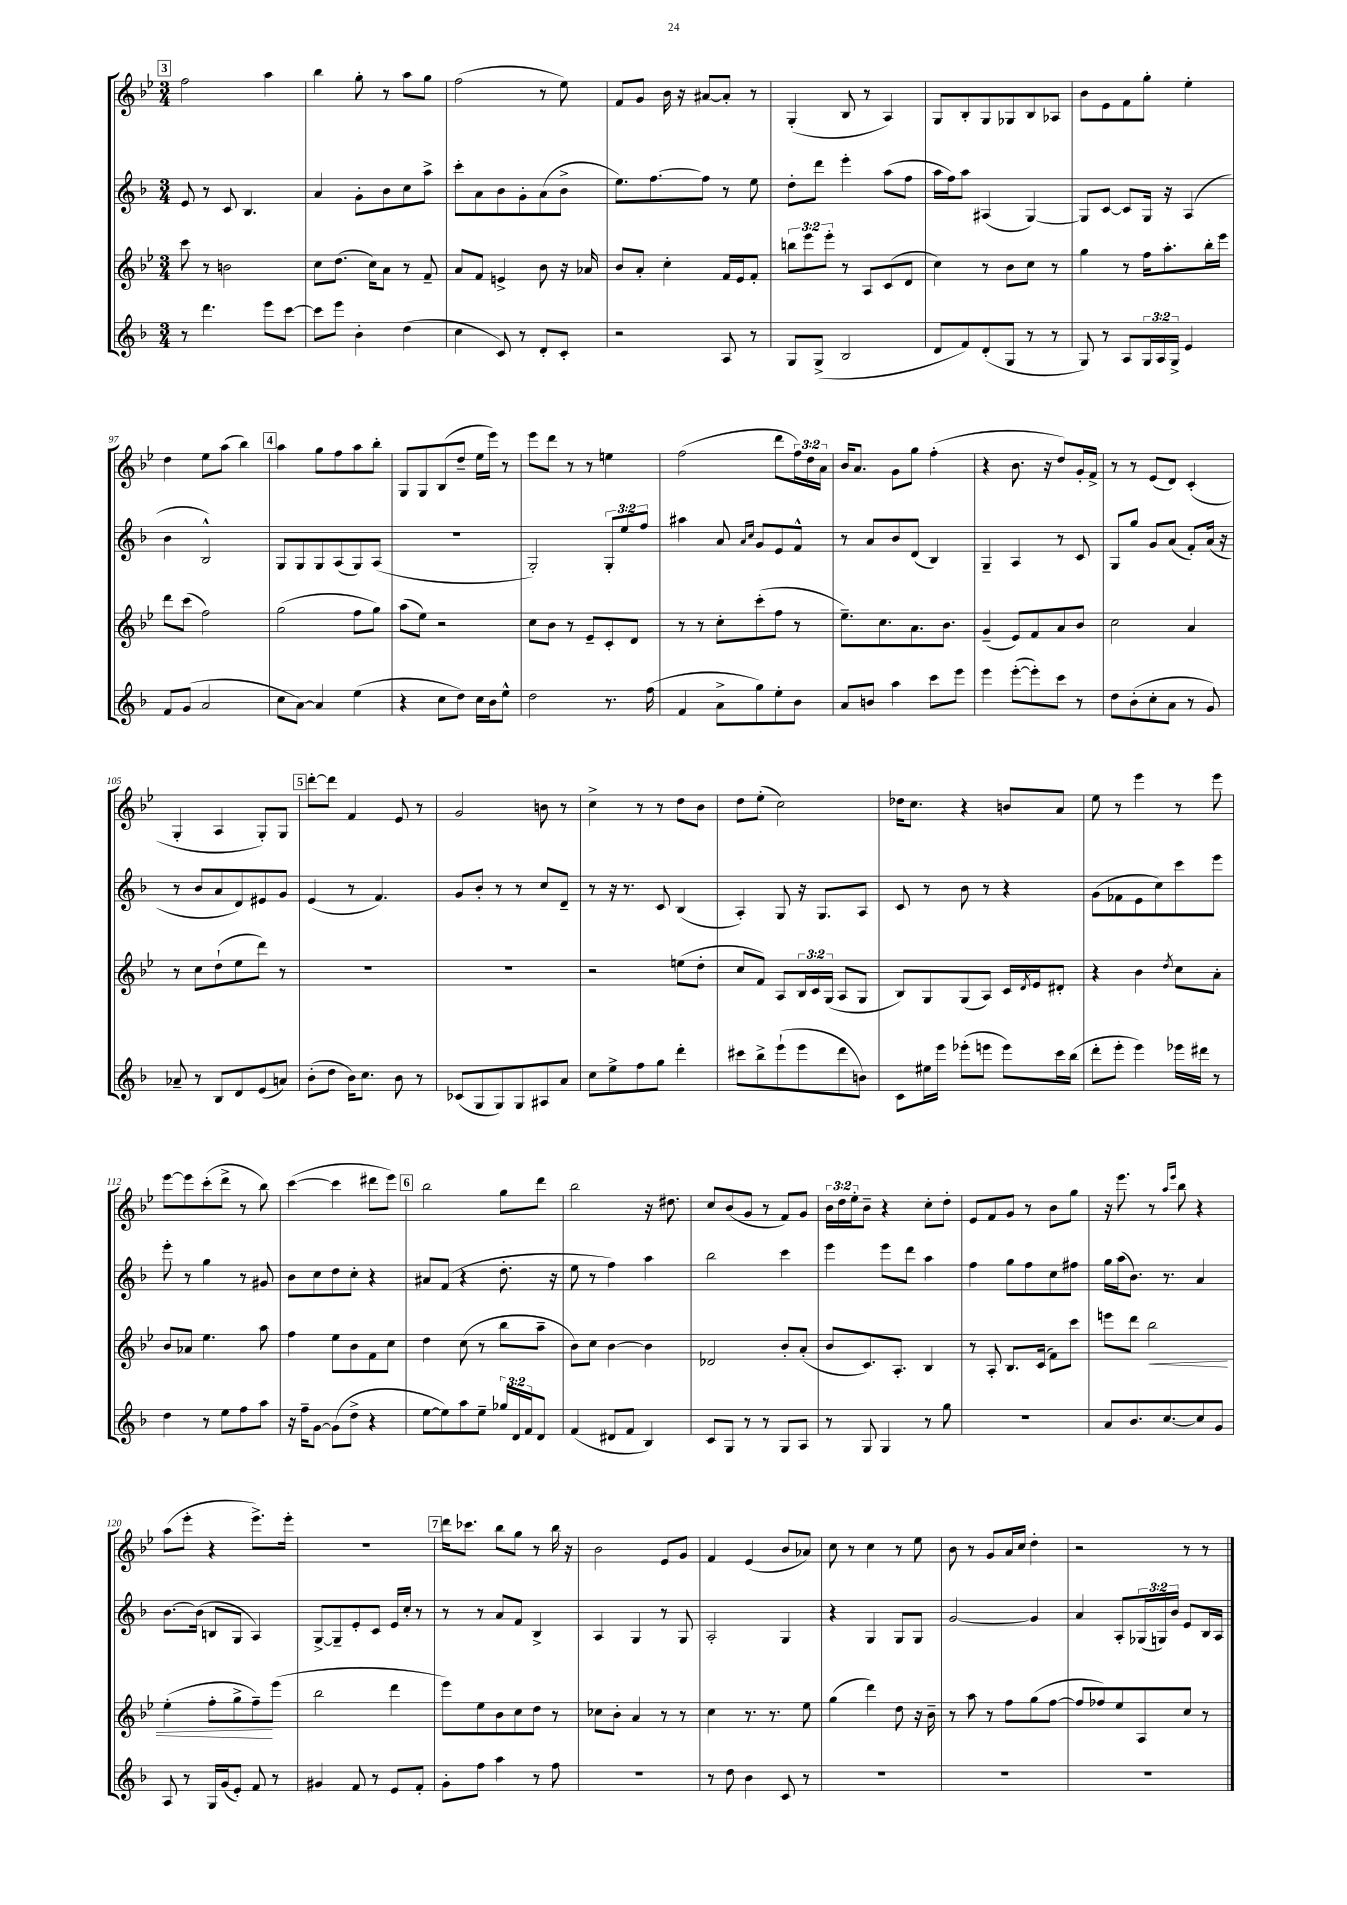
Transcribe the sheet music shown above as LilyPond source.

<<
\new StaffGroup <<
\new Staff = "s0" {
    \clef treble \key bes \major \numericTimeSignature \time 3/4 \override Staff.TupletNumber.text = #tuplet-number::calc-fraction-text
    \mark \markup { \box "3" } f''2 a''4 |
    bes''4 g''8-. r8 a''8 g''8 |
    f''2( r8 ees''8) |
    f'8 g'8 bes'16 r16 ais'8~ ais'8-. r8 |
    g4-.( bes8 r8 a4) |
    g8 bes8-. g8 ges8 bes8 aes8 |
    bes'8 ees'8 f'8 g''8-. ees''4-. |
    d''4 ees''8 a''8( bes''4) |
    \mark \markup { \box "4" } a''4 g''8 f''8 a''8 bes''8-. |
    g8 g8 bes8( d''8-- ees''16 ees'''16) r8 |
    ees'''8 d'''8 r8 r8 e''4 |
    f''2( d'''8 \tuplet 3/2 { f''16) d''16 a'16 } |
    bes'16 a'8. g'8 g''8 f''4-.( |
    r4 bes'8. r16 d''8) g'16-. f'16-> |
    r8 r8 ees'8( d'8) c'4-.( |
    g4-. a4 g8-.) g8 |
    \mark \markup { \box "5" } d'''8~-. d'''8 f'4 ees'8 r8 |
    g'2 b'8 r8 |
    c''4-> r8 r8 d''8 bes'8 |
    d''8 ees''8-.( c''2) |
    des''16 c''8. r4 b'8 a'8 |
    ees''8 r8 ees'''4 r8 ees'''8 |
    ees'''8~ ees'''8 c'''8-.( d'''8-> r8 bes''8) |
    c'''4~( c'''4 dis'''8 ees'''8) |
    \mark \markup { \box "6" } bes''2 g''8 d'''8 |
    bes''2 r16 dis''8. |
    c''8 bes'8( g'8 r8 f'8) g'8 |
    \tuplet 3/2 { bes'16 d''16 ees''16-. } bes'8-- r4 c''8-. d''8-. |
    ees'8 f'8 g'8 r8 bes'8 g''8 |
    r16 ees'''8. r8 \grace { a''16 ees'''16 } bes''8 r4 |
    a''8( ees'''8-. r4 ees'''8.->) ees'''16-. |
    R2. |
    \mark \markup { \box "7" } d'''16 ces'''8. bes''8 g''8 r8 bes''16 r16 |
    bes'2 ees'8 g'8 |
    f'4 ees'4( bes'8 aes'8) |
    c''8 r8 c''4 r8 ees''8 |
    bes'8 r8 g'8 a'16 c''16 d''4-. |
    r2 r8 r8 \bar "|." |
}
\new Staff = "s1" {
    \clef treble \key f \major \numericTimeSignature \time 3/4 \override Staff.TupletNumber.text = #tuplet-number::calc-fraction-text
    \mark \markup { \box "3" } e'8 r8 c'8 bes4. |
    a'4 g'8-. bes'8 c''8 a''8-> |
    c'''8-. a'8 bes'8 g'8-. a'8( bes'8-> |
    e''8.) f''8.~ f''8 r8 e''8 |
    d''8-. d'''8 e'''4-. a''8( f''8 |
    a''16 f''16) a''8 ais4( g4~) |
    g8 c'8~ c'8 g16 r16 a4( |
    bes'4 bes2-^) |
    \mark \markup { \box "4" } g8 g8 g8 a8( g8) a8( |
    R2. |
    g2-.) \tuplet 3/2 { g8-. e''8 f''8 } |
    ais''4 a'8 \grace { a'16 c''16 } g'8 e'8 f'8-^ |
    r8 a'8 bes'8 d'8( bes4) |
    g4-- a4 r8 c'8 |
    g8 g''8 g'8 a'8( f'8-.) a'16( r16 |
    r8 bes'8 a'8 d'8) eis'8 g'8 |
    \mark \markup { \box "5" } e'4( r8 f'4.) |
    g'8 bes'8-. r8 r8 c''8 d'8-- |
    r8 r16 r8. c'8 bes4( |
    a4-.) g8 r16 g8. a8 |
    c'8 r8 bes'8 r8 r4 |
    g'8( fes'8 e'8 c''8) c'''8 e'''8 |
    e'''8-. r8 g''4 r8 gis'8 |
    bes'8 c''8 d''8 c''8-. r4 |
    \mark \markup { \box "6" } ais'8 f'8( r4 d''8.-. r16 |
    e''8 r8 f''4) a''4 |
    bes''2 c'''4 |
    e'''4 e'''8 d'''8 a''4 |
    f''4 g''8 f''8 c''8 fis''8 |
    g''16 a''16( bes'8.) r8. a'4 |
    bes'8.~ bes'16( b8 g8 a4) |
    g8~-> g8-- e'8-. c'8 e'16 c''16-. r8 |
    \mark \markup { \box "7" } r8 r8 a'8 f'8 bes4-> |
    a4 g4 r8 g8 |
    a2-. g4 |
    r4 g4 g8 g8 |
    g'2~ g'4 |
    a'4 a8-. \tuplet 3/2 { ges16( g16) bes'16 } e'8 bes16 a16 \bar "|." |
}
\new Staff = "s2" {
    \clef treble \key bes \major \numericTimeSignature \time 3/4 \override Staff.TupletNumber.text = #tuplet-number::calc-fraction-text
    \mark \markup { \box "3" } c'''8 r8 b'2 |
    c''8 d''8.( c''16) a'8 r8 f'8-- |
    a'8 f'8 e'4-> bes'8 r16 aes'16 |
    bes'8 a'8-. c''4-. f'16 ees'16 f'8-. |
    \tuplet 3/2 { b''8 ees'''8 ees'''8-. } r8 a8 c'8( d'8 |
    c''4) r8 bes'8 c''8 r8 |
    g''4 r8 f''16 a''8.-. bes''16-. ees'''16 |
    d'''8 c'''8( f''2) |
    \mark \markup { \box "4" } g''2( f''8 g''8) |
    a''8( ees''8) r2 |
    c''8 bes'8 r8 ees'8-- c'8-. d'8 |
    r8 r8 c''8-. c'''8-.( f''8 r8 |
    ees''8.--) c''8. a'8. bes'8. |
    g'4--( ees'8) f'8 a'8 bes'8 |
    c''2 a'4 |
    r8 c''8 d''8-!( ees''8 d'''8) r8 |
    \mark \markup { \box "5" } R2. |
    R2. |
    r2 e''8( d''8-. |
    c''8 f'8) a8 \tuplet 3/2 { bes16 c'16 g16( } a8 g8 |
    bes8) g8 g8( a8) c'16 \acciaccatura { d'8 } ees'16 dis'8-. |
    r4 bes'4 \acciaccatura { d''8 } c''8 a'8-. |
    bes'8 aes'8 ees''4. a''8 |
    f''4 ees''8 bes'8 f'8 c''8 |
    \mark \markup { \box "6" } d''4 c''8( r8 bes''8 a''8-- |
    bes'8) c''8 bes'4~ bes'4 |
    des'2 bes'8-. a'8-.( |
    bes'8 c'8.) a8.-. bes4 |
    r8 a8-. bes8. c'16( f'8) c'''8 |
    e'''8 d'''8 bes''2\< |
    ees''4-.( f''8-. g''8-> f''8--\!) ees'''8( |
    bes''2 d'''4 |
    \mark \markup { \box "7" } ees'''8) ees''8 bes'8 c''8 d''8 r8 |
    ces''8 bes'8-. a'4 r8 r8 |
    c''4 r8. r8. ees''8 |
    g''4( d'''4) d''8 r16 bes'16-- |
    r8 a''8 r8 f''8 g''8( f''8~ |
    f''8 fes''8) ees''8 a8 c''8 r8 \bar "|." |
}
\new Staff = "s3" {
    \clef treble \key f \major \numericTimeSignature \time 3/4 \override Staff.TupletNumber.text = #tuplet-number::calc-fraction-text
    \mark \markup { \box "3" } r8 d'''4. e'''8 c'''8~ |
    c'''8 e'''8 bes'4-. d''4( |
    c''4 c'8) r8 d'8-. c'8-. |
    r2 a8 r8 |
    g8 g8->( bes2 |
    d'8 f'8) d'8-.( g8 r8 r8 |
    g8) r8 a8 \tuplet 3/2 { g16 a16 g16-> } e'4 |
    f'8 g'8( a'2 |
    \mark \markup { \box "4" } c''8 a'8~) a'4 e''4( |
    r4 c''8 d''8) c''16 bes'16 e''8-^ |
    d''2 r8. f''16( |
    f'4 a'8-> g''8) e''8-. bes'8 |
    a'8 b'8 a''4 c'''8 e'''8 |
    e'''4 e'''8~-.( e'''8-.) c'''8 r8 |
    d''8 bes'8-.( c''8-. a'8 r8 g'8) |
    aes'8-- r8 bes8 d'8 e'8( a'8) |
    \mark \markup { \box "5" } bes'8-.( d''8 bes'16) c''8. bes'8 r8 |
    ces'8( g8 g8) g8 ais8 a'8 |
    c''8 e''8-> f''8 g''8 d'''4-. |
    cis'''8 bes''8-> e'''8-!( e'''8 d'''8 b'8) |
    c'8 eis''16 e'''16 ees'''8-.( e'''8 e'''8) c'''16 bes''16( |
    d'''8-. e'''8-. e'''4) ees'''16 dis'''16 r8 |
    d''4 r8 e''8 f''8 a''8 |
    r16 f''16-- g'8~ g'8( d''8-> r4 |
    \mark \markup { \box "6" } e''8~ e''8) a''8 e''8-- \tuplet 3/2 { ges''16 d'16 f'16 } d'8 |
    f'4( dis'8 f'8 bes4) |
    c'8 g8 r8 r8 g8 a8 |
    r8 g8 g4 r8 g''8 |
    R2. |
    a'8 bes'8. c''8.~ c''8 g'8 |
    a8 r8 g16 g'16( e'8-.) f'8 r8 |
    gis'4 f'8 r8 e'8 f'8-. |
    \mark \markup { \box "7" } g'8-. f''8 a''4 r8 f''8 |
    R2. |
    r8 d''8 bes'4 c'8 r8 |
    R2. |
    R2. |
    R2. \bar "|." |
}
>>
>>
\layout { \context { \Score currentBarNumber = #90 } }
